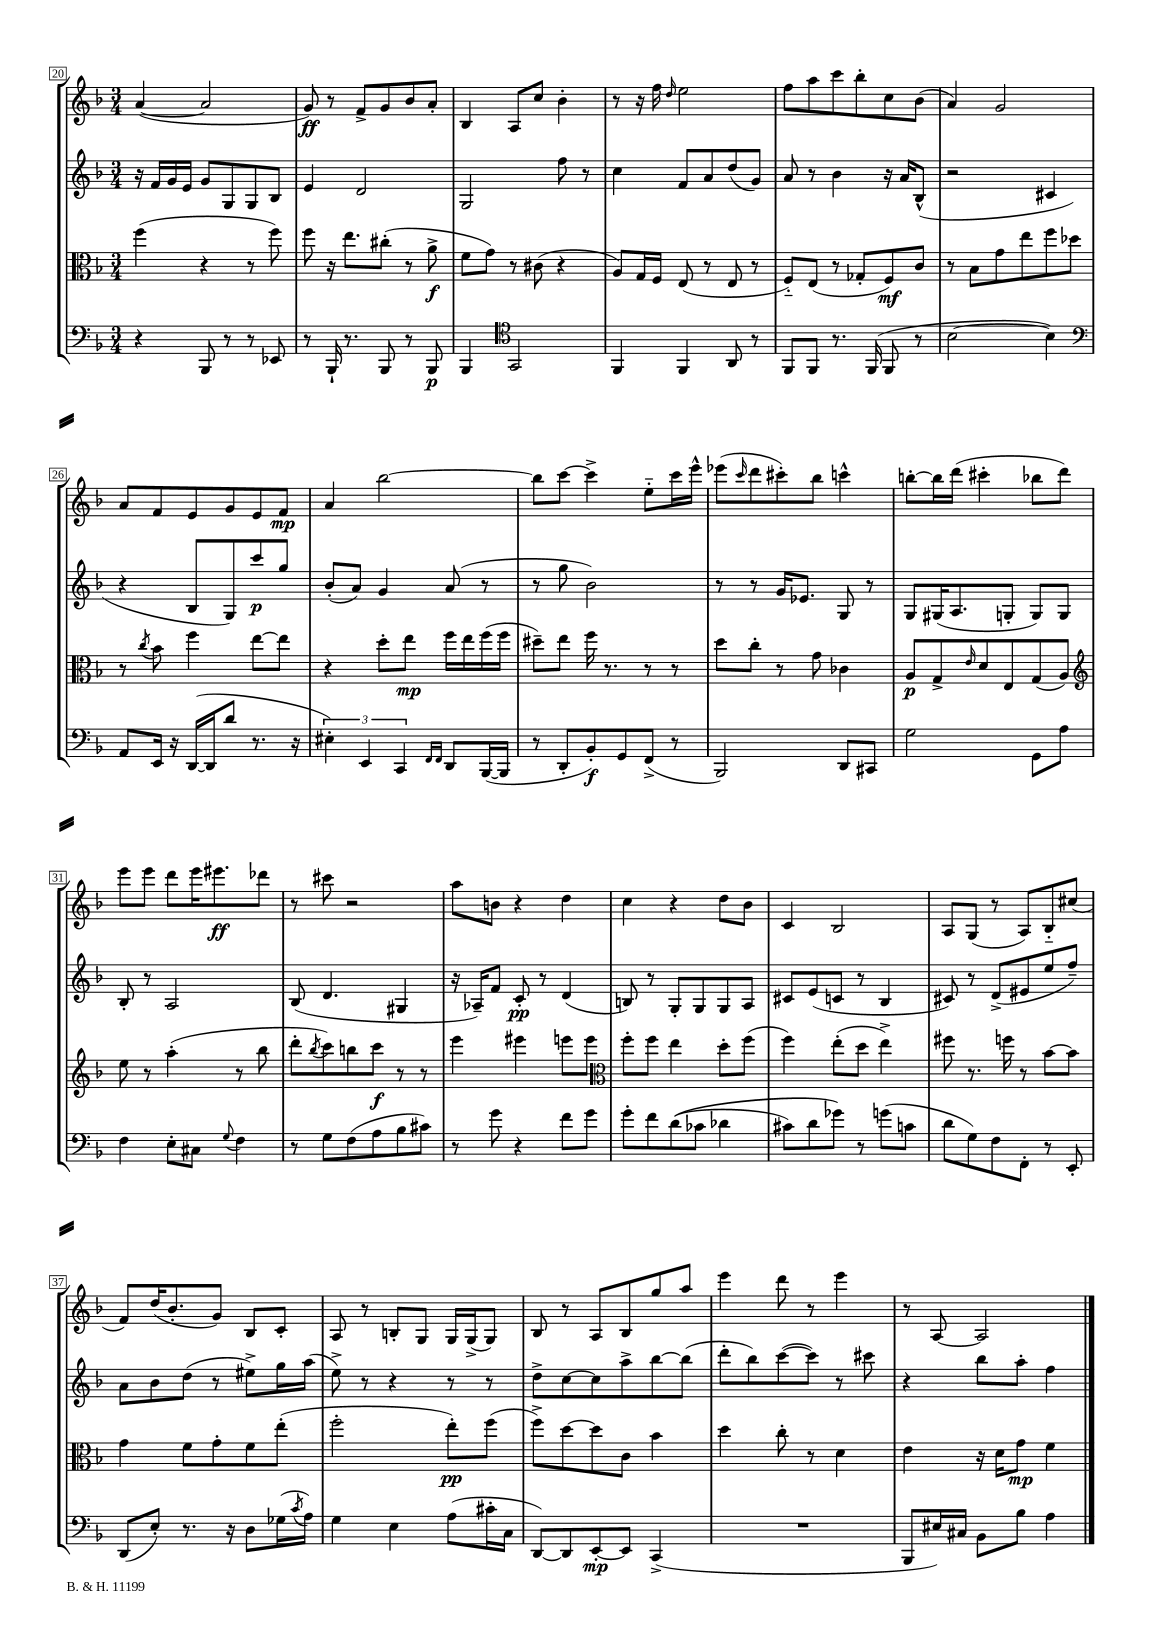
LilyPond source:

<<
\new StaffGroup <<
\new Staff = "s0" {
    \clef treble \key f \major \numericTimeSignature \time 3/4
    a'4~( a'2 |
    g'8\ff) r8 f'8-> g'8 bes'8 a'8-. |
    bes4 a8 c''8 bes'4-. |
    r8 r16 f''16 \grace { d''16 } e''2 |
    f''8 a''8 c'''8 bes''8-. c''8 bes'8( |
    a'4) g'2 |
    a'8 f'8 e'8 g'8 e'8 f'8\mp |
    a'4 bes''2~ |
    bes''8 c'''8~ c'''4-> e''8-_ c'''16 e'''16-^ |
    ees'''8( \grace { c'''16 } d'''8 cis'''8-.) bes''8 c'''4-^ |
    b''8~-. b''16 d'''16( cis'''4-. bes''8 d'''8) |
    e'''8 e'''8 d'''8 e'''16 eis'''8.\ff des'''8 |
    r8 cis'''8 r2 |
    a''8 b'8 r4 d''4 |
    c''4 r4 d''8 bes'8 |
    c'4 bes2 |
    a8 g8( r8 a8) bes8-_ cis''8( |
    f'8) d''16( bes'8.-. g'8) bes8 c'8-. |
    a8 r8 b8-. g8 g16 g16->( g8) |
    bes8 r8 a8 bes8 g''8 a''8 |
    e'''4 d'''8 r8 e'''4 |
    r8 a8~ a2 \bar "|." |
}
\new Staff = "s1" {
    \clef treble \key f \major \numericTimeSignature \time 3/4
    r16 f'16 g'16 e'16 g'8 g8 g8 bes8 |
    e'4 d'2 |
    g2 f''8 r8 |
    c''4 f'8 a'8 d''8( g'8) |
    a'8 r8 bes'4 r16 a'16 bes8-^( |
    r2 cis'4 |
    r4 bes8 g8) c'''8\p g''8 |
    bes'8-.( a'8) g'4 a'8( r8 |
    r8 g''8 bes'2) |
    r8 r8 g'16 ees'8. g8 r8 |
    g8 gis16( a8. g8-. g8) g8 |
    bes8-. r8 a2 |
    bes8( d'4. gis4 |
    r16 aes16--) f'8 c'8-.\pp r8 d'4( |
    b8) r8 g8-. g8 g8 a8 |
    cis'8 e'8( c'8 r8 bes4 |
    cis'8) r8 d'8->( eis'8 e''8 f''8--) |
    a'8 bes'8 d''8( r8 eis''8->) g''16 a''16( |
    e''8->) r8 r4 r8 r8 |
    d''8-> c''8~ c''8 a''8-> bes''8~ bes''8( |
    d'''8-. bes''8) c'''8~( c'''8) r8 cis'''8 |
    r4 bes''8 a''8-. f''4 \bar "|." |
}
\new Staff = "s2" {
    \clef alto \key f \major \numericTimeSignature \time 3/4
    f''4( r4 r8 f''8) |
    f''8 r16 e''8. cis''8-.( r8 a'8->\f |
    f'8 g'8) r8 cis'8( r4 |
    a8) g16 f16 e8( r8 e8 r8 |
    f8-_) e8( r8 ges8-. f8\mf) c'8 |
    r8 bes8 g'8 e''8 f''8 des''8 |
    r8 \acciaccatura { c''8 } bes'8 f''4 e''8~ e''8 |
    r4 d''8-. e''8\mp f''16 e''16 f''16( f''16 |
    dis''8--) e''8 f''16 r8. r8 r8 |
    d''8 c''8-. r8 g'8 ces'4 |
    a8\p g8-> \grace { e'16 } d'8 e8 g8( a8) |
    \clef treble e''8 r8 a''4-.( r8 bes''8 |
    d'''8-. \acciaccatura { bes''8 } c'''8) b''8 c'''8\f r8 r8 |
    e'''4 eis'''4 e'''8 e'''8 |
    \clef alto f''8-. f''8 e''4 d''8-. f''8( |
    f''4) e''8-.( d''8 e''4->) |
    fis''8 r8. f''16 r8 bes'8~ bes'8 |
    g'4 f'8 g'8-. f'8 e''8-.( |
    f''2-. e''8-.\pp) f''8( |
    f''8->) d''8~ d''8 c'8 bes'4 |
    d''4 c''8-. r8 d'4 |
    e'4 r16 d'16 g'8\mp f'4 \bar "|." |
}
\new Staff = "s3" {
    \clef bass \key f \major \numericTimeSignature \time 3/4
    r4 bes,,8 r8 r8 ees,8 |
    r8 bes,,16-! r8. bes,,8 r8 bes,,8\p |
    bes,,4 \clef tenor g,2 |
    f,4 f,4 a,8 r8 |
    f,8 f,8 r8. f,16( f,8 r8 |
    bes2~ bes4) |
    \clef bass a,8 e,16 r16 d,16~( d,16 d'8 r8. r16 |
    \tuplet 3/2 { eis4-.) e,4 c,4 } \grace { f,16 f,16 } d,8 bes,,16~( bes,,16 |
    r8 d,8-. bes,8-.\f) g,8 f,8->( r8 |
    bes,,2) d,8 cis,8 |
    g2 g,8 a8 |
    f4 e8-. cis8 \appoggiatura { g8 } f4 |
    r8 g8 f8( a8 bes8 cis'8) |
    r8 g'8 r4 f'8 g'8 |
    g'8-. f'8 d'8(\( ces'8 des'4 |
    cis'8) d'8 ges'8\) r8 g'8( c'8 |
    d'8 g8) f8 f,8-. r8 e,8-. |
    d,8( e8-.) r8. r16 d8 ges16( \acciaccatura { c'8 } a16) |
    g4 e4 a8( cis'16-. c16 |
    d,8~) d,8 e,8~-.\mp e,8 c,4->( |
    R2. |
    bes,,8 eis16) cis16 bes,8 bes8 a4 \bar "|." |
}
>>
>>
\layout { \context { \Score currentBarNumber = #20 \override BarNumber.stencil = #(make-stencil-boxer 0.1 0.3 ly:text-interface::print) } }
